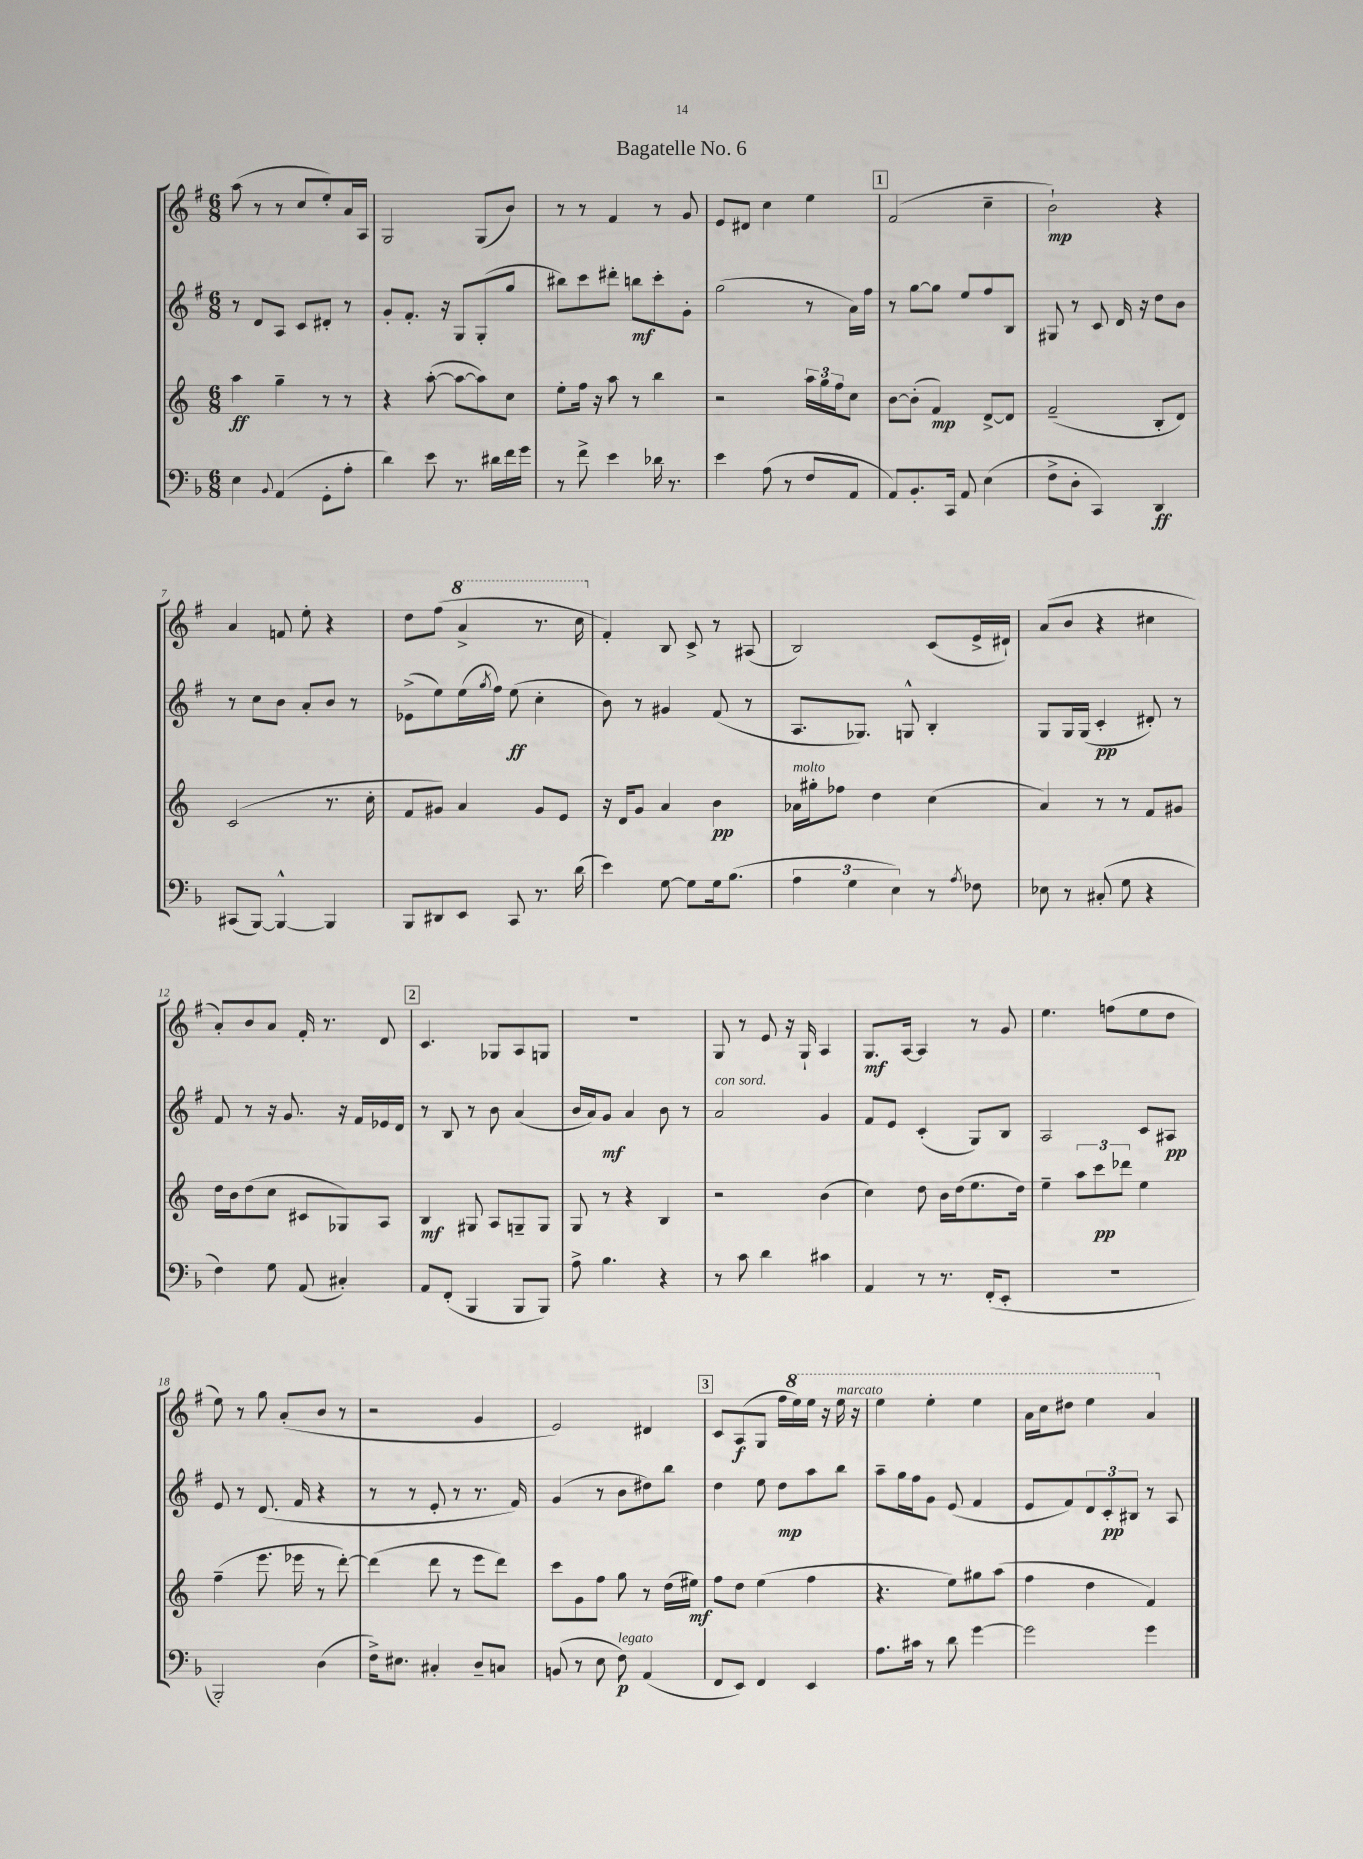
\header { title = "Bagatelle No. 6" }
<<
\new StaffGroup <<
\new Staff = "s0" {
    \clef treble \key g \major \numericTimeSignature \time 6/8
    a''8( r8 r8 c''8 e''8-.) a'16 a16 |
    g2 g8( b'8) |
    r8 r8 fis'4 r8 g'8 |
    e'8 dis'8 c''4 e''4 |
    \mark \markup { \box "1" } fis'2( c''4-- |
    b'2-!\mp) r4 |
    a'4 f'8 e''8-. r4 |
    d''8 fis''8( \ottava #1 a''4-> r8. c'''16 \ottava #0 |
    fis'4-.) b8 c'8-> r8 ais8( |
    b2) c'8( e'16-> dis'16-!) |
    a'8( b'8 r4 cis''4 |
    a'8-.) b'8 a'8 fis'16-. r8. d'8 |
    \mark \markup { \box "2" } c'4. ges8 a8 g8 |
    R2. |
    g8 r8 e'8 r16 g16-! a4 |
    g8.\mf a16~ a4 r8 g'8 |
    e''4. f''8( e''8 d''8 |
    e''8) r8 g''8 a'8-.( b'8 r8 |
    r2 g'4 |
    e'2) dis'4 |
    \mark \markup { \box "3" } c'8 a8\f( g8 fis''16 \ottava #1 e'''16) e'''16 r16 e'''16^\markup { \italic "marcato" } r16 |
    e'''4 e'''4-. e'''4 |
    a''16 c'''16 dis'''8 e'''4 a''4 \ottava #0 \bar "|." |
}
\new Staff = "s1" {
    \clef treble \key g \major \numericTimeSignature \time 6/8
    r8 d'8 a8 c'8 dis'8-. r8 |
    g'8-. fis'8.-. r16 g8 g8-.( g''8 |
    bis''8) c'''8 dis'''8-. b''8\mf c'''8-. g'8-. |
    g''2( r8 a'16) fis''16 |
    \mark \markup { \box "1" } r8 g''8~ g''8 e''8 fis''8 b8 |
    gis8 r8 c'8 d'16 r16 d''8 b'8 |
    r8 c''8 b'8 a'8-. b'8 r8 |
    ees'8->( e''8) e''16( \acciaccatura { g''8 } fis''16) e''8\ff( c''4-. |
    b'8) r8 gis'4 fis'8( r8 |
    a8. ges8.) g8-^ b4-. |
    g8 g16 g16( c'4-.\pp dis'8-.) r8 |
    fis'8 r8 r16 g'8. r16 fis'16 ees'16 d'16 |
    \mark \markup { \box "2" } r8 b8 r8 b'8 a'4( |
    b'16 a'16) g'8\mf a'4 b'8 r8 |
    a'2^\markup { \italic "con sord." } g'4 |
    fis'8 e'8 c'4-.( g8) b8 |
    a2 c'8 ais8\pp |
    e'8 r8 d'8.( fis'16 r4 |
    r8 r8 e'8-. r8 r8. fis'16) |
    g'4( r8 b'8 dis''8) b''8 |
    \mark \markup { \box "3" } d''4 e''8 d''8\mp a''8 b''8 |
    a''8-- g''16 fis''16 g'8 e'8( fis'4 |
    e'8 fis'8) \tuplet 3/2 { d'8 c'8-.\pp bis8 } r8 a8 \bar "|." |
}
\new Staff = "s2" {
    \clef treble \key c \major \numericTimeSignature \time 6/8
    a''4\ff g''4-- r8 r8 |
    r4 a''8~-.( a''8~ a''8) c''8 |
    e''8-. f''16 r16 a''8 r8 b''4 |
    r2 \tuplet 3/2 { a''16 g''16 f''16 } c''8 |
    \mark \markup { \box "1" } b'8~ b'8-.( f'4\mp) d'8~-> d'8 |
    f'2--( b8-. d'8) |
    c'2( r8. c''16-. |
    f'8 gis'8) a'4 gis'8 e'8 |
    r16 d'16 g'8 a'4 b'4\pp |
    aes'16^\markup { \italic "molto" } gis''16-. fes''8 d''4 c''4( |
    a'4) r8 r8 f'8 gis'8 |
    d''16 b'16 d''8( c''8 cis'8 ges8) a8 |
    \mark \markup { \box "2" } b4\mf gis8 a8 g8-- g8 |
    g8 r8 r4 b4 |
    r2 b'4( |
    c''4) d''8 b'16 d''16( e''8. d''16) |
    e''4-- \tuplet 3/2 { a''8 c'''8\pp des'''8 } e''4 |
    f''4--( e'''8. ees'''16 r8 d'''8~-.) |
    d'''4( d'''8 r8 e'''8 d'''8) |
    c'''8 g'8 f''8 g''8 r8 d''16( eis''16\mf) |
    \mark \markup { \box "3" } f''8 d''8 e''4( f''4 |
    r4. e''8) gis''8 a''8( |
    f''4 d''4 f'4) \bar "|." |
}
\new Staff = "s3" {
    \clef bass \key f \major \numericTimeSignature \time 6/8
    e4 \appoggiatura { bes,8 } a,4( g,8-. a8-. |
    d'4) e'8 r8. dis'16 f'16 g'16 |
    r8 f'8-> e'4 des'16 r8. |
    e'4 a8( r8 f8 a,8 |
    \mark \markup { \box "1" } a,8) bes,8.-. c,16 a,8 e4( |
    f8-> d8-. c,4) d,4\ff |
    cis,8( bes,,8~) bes,,4~-^ bes,,4 |
    bes,,8 dis,8 e,8 c,8 r8. d'16( |
    e'4) g8~ g8 g16 bes8.( |
    \tuplet 3/2 { a4 g4 e4) } r8 \acciaccatura { a8 } fes8 |
    ees8 r8 cis8-.( g8 r4 |
    f4) g8 a,8( cis4-.) |
    \mark \markup { \box "2" } a,8 f,8-.( bes,,4 bes,,8 bes,,8) |
    a8-> bes4. r4 |
    r8 c'8 d'4 cis'4 |
    a,4 r8 r8. f,16-.( e,8-. |
    R2. |
    bes,,2-.) d4( |
    f16->) eis8. cis4-. d8-- c8 |
    b,8( r8 e8 f8\p^\markup { \italic "legato" }) a,4( |
    \mark \markup { \box "3" } f,8 e,8) f,4 e,4 |
    a8. cis'16 r8 d'8 g'4~ |
    g'2 g'4 \bar "|." |
}
>>
>>
